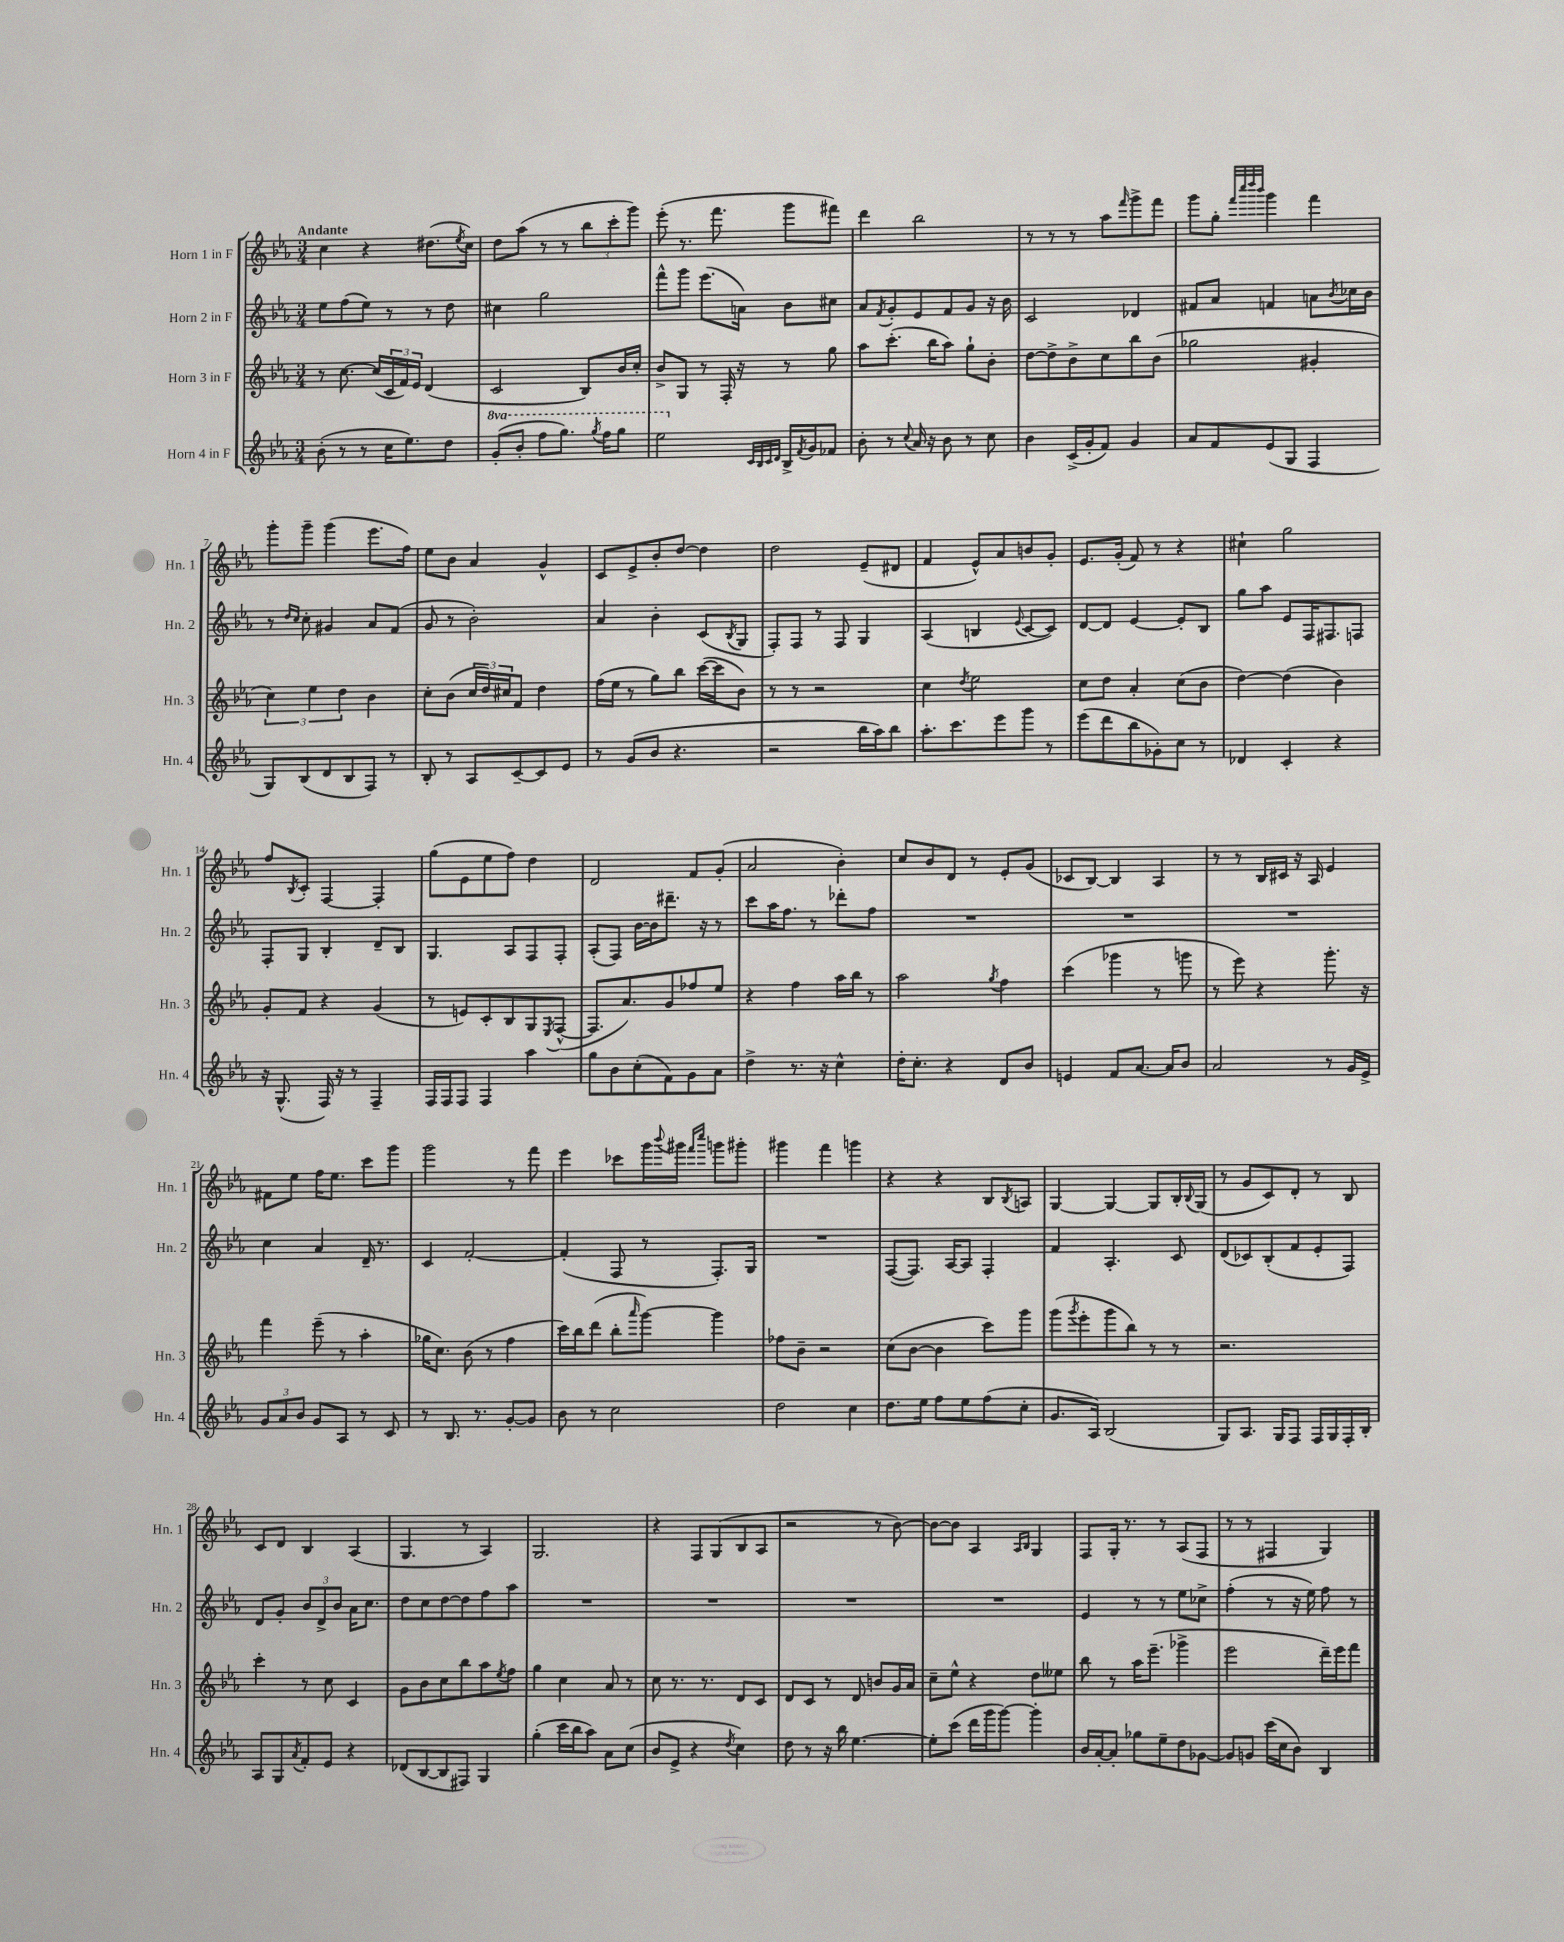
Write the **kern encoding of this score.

**kern	**kern	**kern	**kern
*part4	*part3	*part2	*part1
*staff4	*staff3	*staff2	*staff1
*I"Horn 4 in F	*I"Horn 3 in F	*I"Horn 2 in F	*I"Horn 1 in F
*I'Hn. 4	*I'Hn. 3	*I'Hn. 2	*I'Hn. 1
*clefG2	*clefG2	*clefG2	*clefG2
*k[b-e-a-]	*k[b-e-a-]	*k[b-e-a-]	*k[b-e-a-]
*M3/4	*M3/4	*M3/4	*M3/4
=1	=1	=1	=1
!	!	!	!LO:TX:a:B:t=Andante
(8b-'\	8r	8ee-\L	4cc\
8r	[8.cc\	(8ff\	.
8r	.	8ee-\J)	4r
.	(16cc/LL]	.	.
16cc\KL	24c/	8r	.
.	24f/)	.	.
8.ee-\)	.	.	.
.	24e-/JJ	.	.
.	(4d/	8r	(8.dd#X\L
8dd\J	.	8dd\	.
.	.	.	8qee-/
.	.	.	16cc\Jk)
=2	=2	=2	=2
*8va	*	*	*
(8gg'/L	2c/	4cc#X\	8dd\L
8bb-'/J	.	.	(8aa-\J
8fff\L	.	2gg\	8r
8.ggg\J)	.	.	8r
.	8B-/L)	.	12bb-\L
8qggg/	.	.	.
16fff\KL	.	.	.
.	.	.	12ccc'\
8ggg\J	16b-/L	.	.
.	.	.	12ggg\J)
.	16cc'/JJ	.	.
=3	=3	=3	=3
2eee-\	8b-^/L	8fff^^\L	(8eee-'\
.	8G/J	8ggg\J	8.r
.	8r	(8.eee-\L	.
.	.	.	8.fff\
.	16F'/	.	.
.	16r	16an\Jk)	.
*X8va	*	*	*
32qqc/LLL	.	.	.
32qqB-/	.	.	.
32qqc/	.	.	.
32qqd/JJJ	.	.	.
16B-^/LL	8r	8b-\L	8ggg\L
8qf/	.	.	.
16g/J	.	.	.
8f-X/J	8gg\	8cc#X\J	8fff#X\J)
=4	=4	=4	=4
8b-'\	8aa-\L	8a-/L	4ddd\
.	.	8qf/	.
8r	(8.ccc'\J	8g'/	.
8qqcc/	.	.	.
16a-/	.	8e-/	2bb-\
16r	16bb-\KL	.	.
8b-\	8aa-\J)	8f/	.
8r	8gg`\L	8g/J	.
8cc\	8b-'\J	16r	.
.	.	16b-\	.
=5	=5	=5	=5
4b-\	[8dd\L	2c/	8r
.	8dd^\]	.	8r
(16c^/LL	8b-^\	.	8r
16g'/J	.	.	.
8f/J)	8cc\	.	8aa-\L
.	.	.	16qqfff/
4g/	8bb-\	4d-X/	8ggg^\
.	(8b-\J	.	8fff\J
=6	=6	=6	=6
8a-/L	2gg-X\	8f#X/L	8ggg\L
8f/	.	8a-/J	8gg'\J
.	.	.	32qqfff/LLL
.	.	.	32qqcccc/
.	.	.	32qqdddd/
.	.	.	32qqbbb-/JJJ
(8e-/	.	4fn/	4ggg\
8G/J	.	.	.
4F/	4g#X'/	8an\L	4fff\
.	.	8qb-/	.
.	.	16cc-X\L	.
.	.	16b-\JJ	.
!!LO:LB:g=z
=7	=7	=7	=7
8G/L)	6cc\)	8r	8ggg'\L
.	.	16qqdd/LL	.
.	.	16qqcc/JJ	.
(8B-/	.	8cc'\	8ggg~\J
.	6ee-\	.	.
8d/	.	4g#X/	(4ggg\
.	6dd\	.	.
8B-/	.	.	.
8F/J)	4b-\	8a-/L	8.eee-\L
8r	.	(8f/J	.
.	.	.	16ff\Jk)
=8	=8	=8	=8
8B-'/	8cc'\L	8g/	8ee-\L
8r	(8b-\J	8r	8b-\J
8A-/L	24cc/LL	2b-'\)	4a-/
.	24dd/)	.	.
.	24cc#X/J	.	.
[8c~/	8f/J	.	.
8c/]	4dd\	.	4g^^/
8e-/J	.	.	.
=9	=9	=9	=9
8r	(16ff\LL	4a-/	8c/L
.	16ee-\JJ	.	.
(8g/L	8r	.	8e-^/
8b-/J	8gg\L)	4b-'\	8b-'/
4.r	8bb-\J	.	[8dd/J
.	([16ccc\LL	(8c/L	4dd\]
.	16ccc\J]	.	.
.	.	8qB-/	.
.	8b-\J)	8G/J	.
=10	=10	=10	=10
2r	8r	8F'/L)	2dd\
.	8r	8F/J	.
.	2r	8r	.
.	.	8F/	.
16bb-\LL	.	4G/	(8e-~/L
16aa-\J)	.	.	.
8bb-\J	.	.	8d#X/J
=11	=11	=11	=11
8.aa-'\L	4cc\	(4A-/	4f/
8.ccc\	.	.	.
.	8qdd/	.	.
.	2ee-\	4Bn/	8e-^^/L)
8eee-\	.	.	8a-/
.	.	8qqe-/	.
8ggg\J	.	[8c/L	8bn/
8r	.	8c/J])	8g'/J
=12	=12	=12	=12
(8eee-\L	8cc\L	[8d/L	8.e-/L
8ddd\	8dd\J	8d/J]	.
.	.	.	(16g'/Jk
8bb-\	4a-'/	[4e-/	8f/)
8g-X'\)	.	.	8r
8cc\J	(8cc\L	8e-'/L]	4r
8r	8b-\J	8B-/J	.
=13	=13	=13	=13
4d-X/	[4dd\)	8gg\L	4cc#X`\
.	.	8aa-\J	.
4c'/	(4dd\]	8e-/L	2gg\
.	.	16F/K	.
.	.	8.F#X/	.
4r	4b-\)	.	.
.	.	8Fn/J	.
!!LO:LB:g=z
=14	=14	=14	=14
16r	8g'/L	8F'/L	8ff/L
(8.G^^/	.	.	.
.	.	.	8qB-/
.	8f/J	8G/J	8c'/J
16F/)	4r	4B-'/	[4F/
16r	.	.	.
8r	.	.	.
4F~/	(4g/	8d~/L	4F'/]
.	.	8B-/J	.
=15	=15	=15	=15
16F/LL	8r	4.G/	(8gg\L
16F/J	.	.	.
8F/J	8en/L)	.	8e-\
4F/	8c'/	.	8ee-\
.	8B-/	8A-/L	8ff\J)
4aa-\	8G/	8F/	4dd\
.	8qE-/	.	.
.	([8F^^/J	8F'/J	.
=16	=16	=16	=16
8gg\L	8.F/L]	(8A-'/L	2d/
8b-\	.	8F/J)	.
.	8.a-/)	.	.
(8cc'\	.	[16b-\LL	.
.	.	16b-\J]	.
8f\)	8g/	8.ddd#X~\J	.
8g\	8ff-X/	.	8f/L
.	.	16r	.
8a-\J	8ee-/J	8r	(8g'/J
=17	=17	=17	=17
4dd^\	4r	8ccc\L	2a-/
.	.	16aa-\K	.
.	.	8.ff\J	.
8.r	4ff\	.	.
.	.	8r	.
16r	.	.	.
4cc^^\	16aa-\LL	8ddd-X'\L	4b-'\)
.	16bb-\JJ	.	.
.	8r	8ff\J	.
=18	=18	=18	=18
16dd'\KL	2aa-\	2.r	8cc/L
8.cc'\J	.	.	.
.	.	.	8b-/
4r	.	.	8d/J
.	.	.	8r
.	8qgg/	.	.
8d/L	4ff\	.	8e-'/L
8b-/J	.	.	(8g/J
=19	=19	=19	=19
4en/	(4ccc\	2.r	8c-X/L
.	.	.	[8B-/J)
8f/L	4ggg-X\	.	4B-/]
[8.a-/J	.	.	.
.	8r	.	4A-/
16a-/KL]	.	.	.
8b-/J	8gggn\	.	.
=20	=20	=20	=20
2a-/	8r	2.r	8r
.	8eee-\)	.	8r
.	4r	.	16B-/LL
.	.	.	16c#X/JJ
.	.	.	16r
.	.	.	16A-/
8r	8.ggg'\	.	4e-/
16g/LL	.	.	.
16e-^/JJ	16r	.	.
!!LO:LB:g=z
=21	=21	=21	=21
12g/L	4fff\	4cc\	8f#X\L
12a-/	.	.	.
.	.	.	8ee-\J
12b-/J	.	.	.
8g/L	(8eee-~\	4a-/	16ff\KL
.	.	.	8.ee-\J
8A-/J	8r	.	.
8r	4aa-'\	16d~/	8ccc\L
.	.	8.r	.
8c/	.	.	8ggg\J
=22	=22	=22	=22
8r	16gg-X\KL	4c/	2ggg\
.	8.cc\J)	.	.
8.B-/	.	.	.
.	(8b-\	[2f'/	.
8.r	.	.	.
.	8r	.	.
[8g'/L	4ff\	.	8r
8g/J]	.	.	8fff\
=23	=23	=23	=23
8b-\	16ccc\LL)	(4f'/]	4eee-\
.	16bb-\J	.	.
8r	(8ddd\J	.	.
2cc\	8bb-'\L	8F/	8ccc-X\L
.	16qqaaa-/	.	.
.	[8ggg\J)	8r	16ggg\L
.	.	.	8qqbbb-/
.	.	.	16ggg#X\JJ
.	.	.	16qqfff/LL
.	.	.	16qqcccc/JJ
.	4ggg\]	8.F'/L)	8gggn\L
.	.	.	8ggg#X'\J
.	.	16G/Jk	.
=24	=24	=24	=24
2dd\	8ff-X\L	2.r	4ggg#X\
.	8b-~\J	.	.
.	2r	.	4fff\
4cc\	.	.	4gggn\
=25	=25	=25	=25
8.dd\L	(8cc\L	([8F/L	4r
.	[8b-\J	8.F/J])	.
16ee-\Jk	.	.	.
8ff\L	4b-\]	.	4r
.	.	[16A-/KL	.
8ee-\	.	8A-/J]	.
(8ff\	8ccc\L)	4F'/	8B-/L
.	.	.	8qB-/
8cc'\J	8ggg\J	.	8An/J
=26	=26	=26	=26
8.g/L	(8ggg\L	4f/	[4G/
.	8qggg/	.	.
.	8eee-'\	.	.
16A-/Jk)	.	.	.
(2B-/	8ggg\	4.A-'/	4G/_
.	8bb-\J)	.	.
.	8r	.	8G/L]
.	8r	8c/	16B-'/L
.	.	.	8qqB-/
.	.	.	(16G/JJ
=27	=27	=27	=27
8G/L)	2.r	(8d/L	8r
8.A-/J	.	8c-X/)	8g/L
.	.	(8B-'/	8c/)
16G/KL	.	.	.
8F/J	.	8f/	8d'/J
16F/LL	.	8e-'/	8r
16G/	.	.	.
16F'/	.	8F/J)	8B-/
16B-'/JJ	.	.	.
!!LO:LB:g=z
=28	=28	=28	=28
8A-/L	4ccc'\	8d/L	8c/L
8G/	.	8g'/J	8d/J
8qa-/	.	.	.
8f'/	8r	12b-/L	4B-/
.	.	12d^/	.
8e-/J	8cc\	.	.
.	.	12b-/J	.
4r	4c/	16a-\KL	(4A-/
.	.	8.cc\J	.
=29	=29	=29	=29
(8d-X/L	8g\L	8dd\L	4.G/
[8B-/	8b-\	8cc\	.
8B-/]	8cc\	[8dd\	.
8F#X/J)	8bb-\	8dd\]	8r
4G/	8aa-\	8ff\	4A-/)
.	8qee-/	.	.
.	8ff\J	8aa-\J	.
=30	=30	=30	=30
(4gg'\	4gg\	2.r	2.G/
16ccc\LL	4cc\	.	.
16bb-\J	.	.	.
8aa-\J)	.	.	.
8a-\L	8a-/	.	.
(8cc\J	8r	.	.
=31	=31	=31	=31
8b-/L	8cc\	2.r	4r
8e-^/J	8.r	.	.
4r	.	.	8F/L
.	8.r	.	.
.	.	.	(8G/
8qdd/	.	.	.
4cc\)	8d/L	.	8B-/
.	8c/J	.	8A-/J
=32	=32	=32	=32
8dd\	8d/L	2.r	2r
8r	8c/J	.	.
16r	8r	.	.
16bb-\	.	.	.
[4.ee-\	8d/	.	.
.	8bn/L	.	8r
.	16g/L	.	[8b-\)
.	16a-/JJ	.	.
=33	=33	=33	=33
8ee-'\L]	8cc~\L	2.r	8b-\L_
(8ccc\J	8ee-^^\J	.	8b-\J]
16ddd\LL	4r	.	4A-/
16ggg\J	.	.	.
[8ggg\J)	.	.	.
.	.	.	16qqA-/LL
.	.	.	16qqB-/JJ
4ggg'\]	8dd\L	.	4G/
.	8ee--X\J	.	.
=34	=34	=34	=34
16b-/LL	8bb-\	4e-/	8F/L
[16a-'/J	.	.	.
8a-'/J]	8r	.	16G'/Jk
.	.	.	8.r
8gg-X\L	16aa-\KL	8r	.
.	(8.eee-~\J	.	.
8ee-~\	.	8r	8r
8dd\	4ggg-X^\	8ee-\L	(8A-/L
[8g-X\J	.	8cc-X^\J	8F/J
=35	=35	=35	=35
8g-/L]	2eee-\	(4ff'\	8r
8gn/J	.	.	8r
(16ccc\LL	.	8r	4F#X/
16cc\J	.	.	.
8b-\J)	.	16r	.
.	.	16ee-\)	.
4B-/	16ddd~\LL)	8ff\	4G/)
.	16eee-\J	.	.
.	8fff\J	8r	.
==	==	==	==
*-	*-	*-	*-
